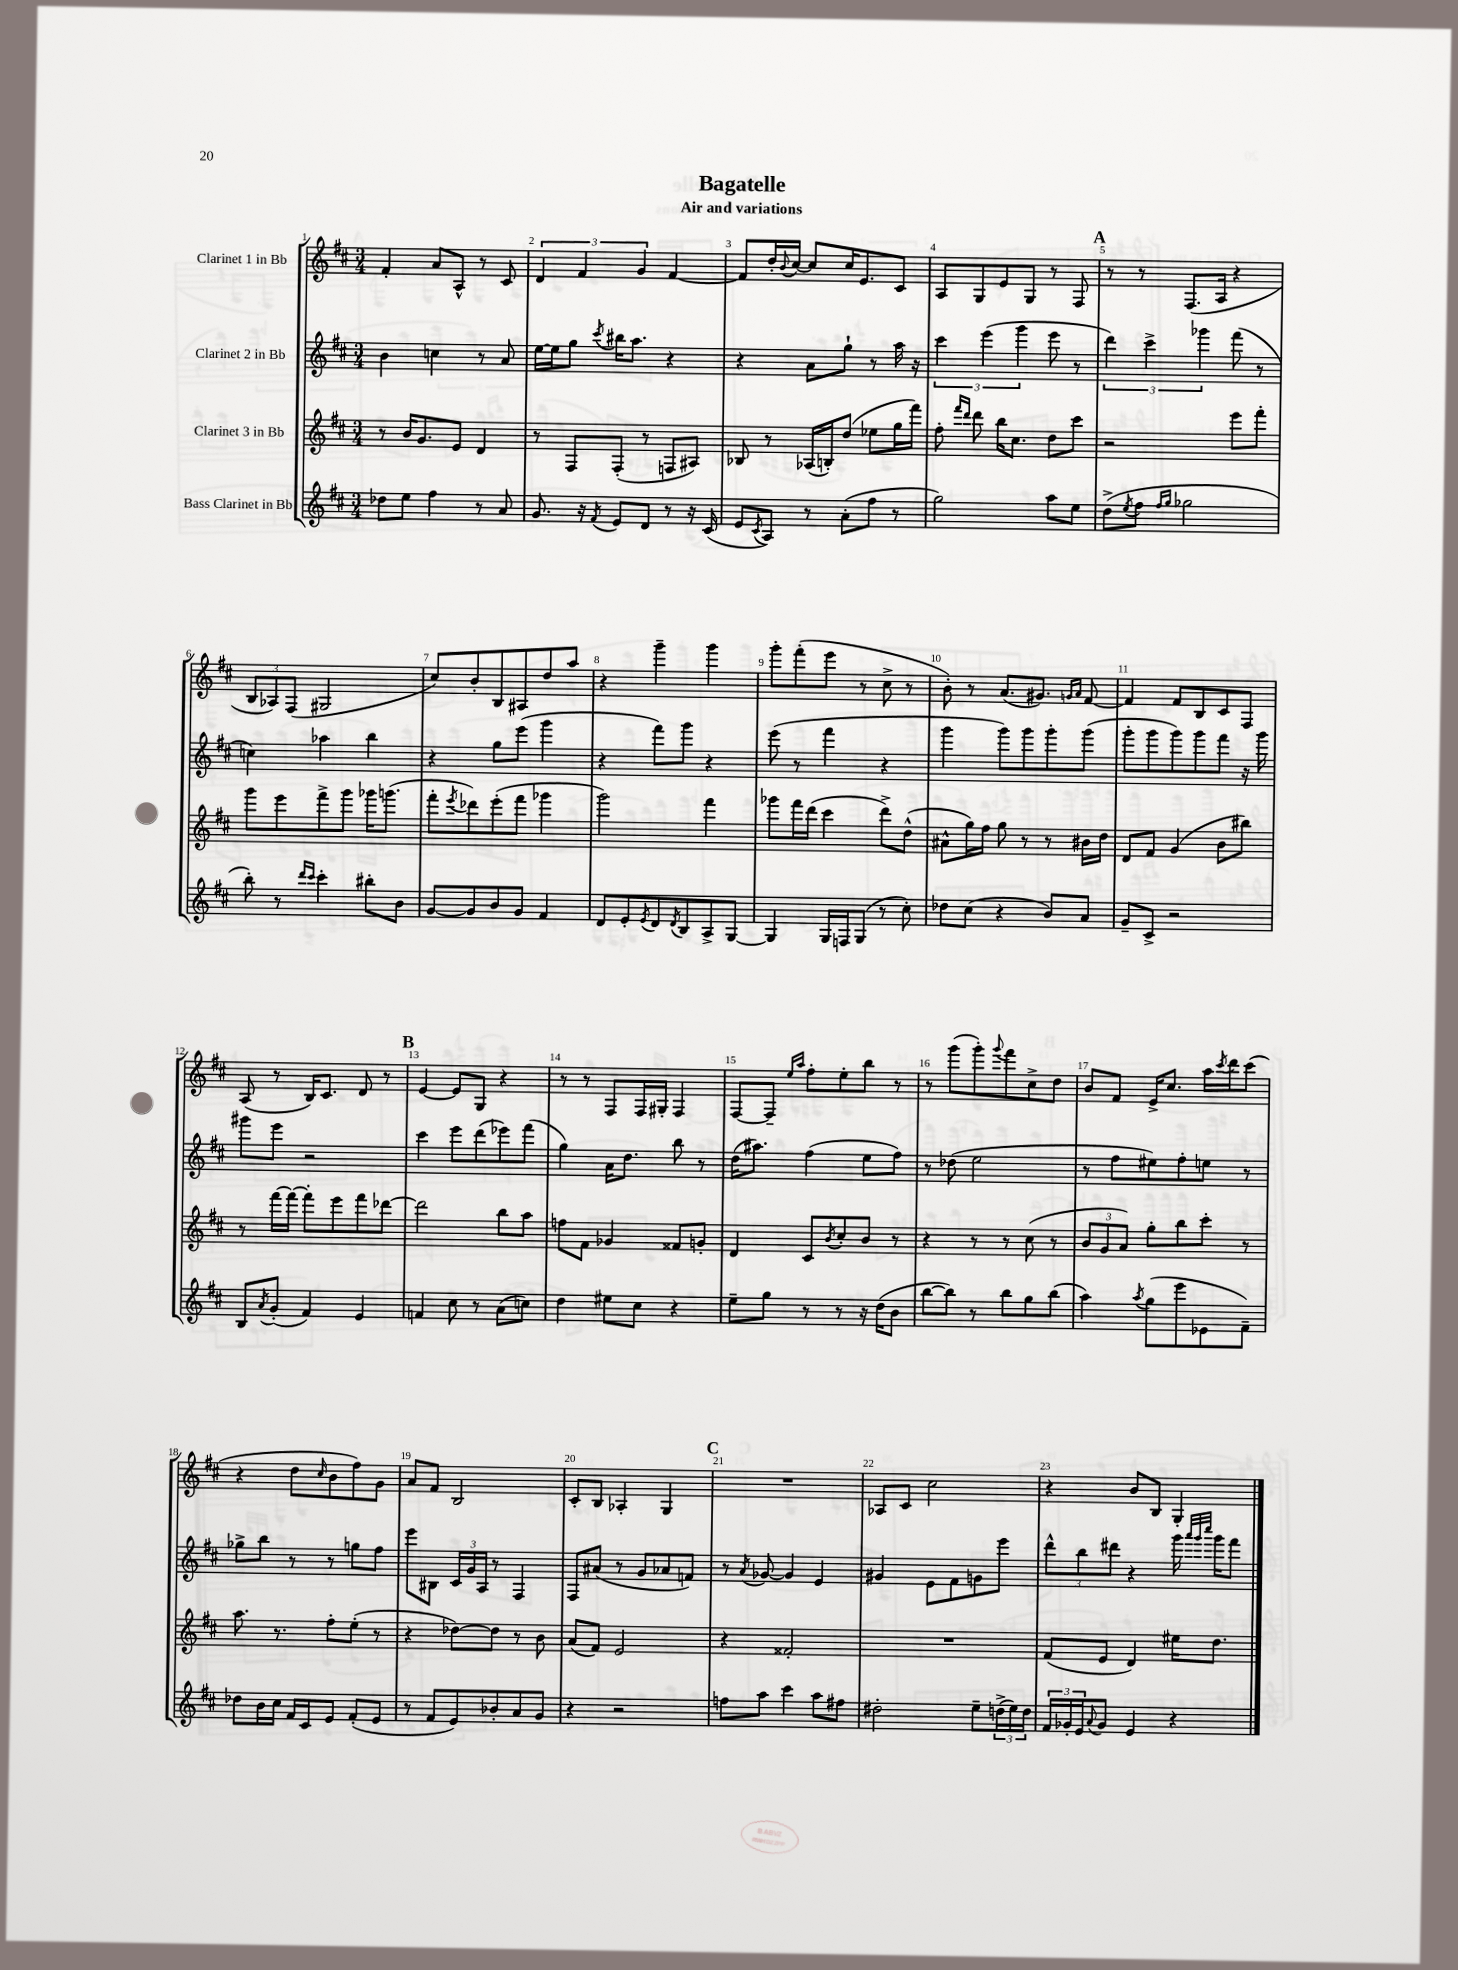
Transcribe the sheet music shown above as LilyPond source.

\header { title = "Bagatelle" subtitle = "Air and variations" }
<<
\new StaffGroup <<
\new Staff = "s0" \with { instrumentName = "Clarinet 1 in Bb" } {
    \clef treble \key d \major \numericTimeSignature \time 3/4
    fis'4-. a'8 a8-^ r8 cis'8 |
    \tuplet 3/2 { d'4 fis'4 g'4 } fis'4~ |
    fis'8 d''16-. \appoggiatura { b'8 } cis''16~ cis''8 cis''16 e'8. cis'8 |
    a8 g8 e'8 g8 r8 fis8 |
    \mark \markup { \bold "A" } r8 r8 fis8.( a16 r4 |
    \tuplet 3/2 { b8 aes8) fis8( } gis2 |
    cis''8) b'8-. b8 ais8 d''8 a''8 |
    r4 g'''4-- g'''4 |
    g'''8-. fis'''8-.( e'''8 r8 cis''8-> r8 |
    b'8-.) r8 a'8.( gis'8.) \grace { g'16 a'16 } fis'8~ |
    fis'4 fis'8 b8 cis'8 fis8 |
    a8( r8 b16) cis'8. d'8 r8 |
    \mark \markup { \bold "B" } e'4~ e'8 g8 r4 |
    r8 r8 fis8 fis16 gis16-. fis4 |
    fis8~ fis8-- \grace { e''16 a''16 } fis''8-. e''8-. b''8 r8 |
    r8 g'''8( g'''8-.) \appoggiatura { g'''8 } fis'''8 cis''8-> d''8 |
    b'8 fis'8 e'16-> cis''8. a''16 \acciaccatura { cis'''8 } d'''16 cis'''8( |
    r4 d''8 \grace { cis''16 } b'8 fis''8) g'8 |
    a'8 fis'8 b2 |
    cis'8-. b8 aes4-. g4 |
    \mark \markup { \bold "C" } R2. |
    aes8 cis'8 cis''2 |
    r4 b'8 b8 g4-. \bar "|." |
}
\new Staff = "s1" \with { instrumentName = "Clarinet 2 in Bb" } {
    \clef treble \key d \major \numericTimeSignature \time 3/4
    b'4 c''4 r8 a'8 |
    e''16~ e''16 g''8 \acciaccatura { cis'''8 } bis''16 a''8. r4 |
    r4 a'8 g''8-! r8 a''16 r16 |
    \tuplet 3/2 { cis'''4 e'''4( g'''4 } e'''8 r8 |
    \mark \markup { \bold "A" } \tuplet 3/2 { d'''4) cis'''4-> ges'''4 } fis'''8( r8 |
    c''4) aes''4 b''4 |
    r4 g''8 e'''8( g'''4 |
    r4 fis'''8) g'''8 r4 |
    e'''8( r8 fis'''4 r4 |
    g'''4 g'''8) g'''8 g'''8-. g'''8( |
    g'''8-. g'''8 g'''8) g'''8 fis'''8 r16 g'''16 |
    gis'''8 e'''8 r2 |
    \mark \markup { \bold "B" } cis'''4 e'''8 d'''8( ees'''8) fis'''8( |
    g''4) a'16 d''8. b''8 r8 |
    d''16( ais''8.) fis''4( e''8 fis''8) |
    r8 des''8( e''2 |
    r8 fis''8 eis''8) fis''8-. e''8 r8 |
    ges''8-> b''8 r8 r8 g''8 fis''8 |
    e'''8 bis8 \tuplet 3/2 { cis'16 g'16 a16 } r8 fis4 |
    fis8 ais'8( r8 g'8 aes'8 f'8) |
    \mark \markup { \bold "C" } r8 \acciaccatura { a'8 } ges'8~ ges'4 e'4 |
    gis'4 e'8 fis'8 g'8 e'''8 |
    \tuplet 3/2 { d'''8-^ b''8 dis'''8 } r4 g'''16 \grace { a'''32 g'''32 cis''''32 } g'''16 fis'''8 \bar "|." |
}
\new Staff = "s2" \with { instrumentName = "Clarinet 3 in Bb" } {
    \clef treble \key d \major \numericTimeSignature \time 3/4
    r8 b'16 g'8. e'8 d'4 |
    r8 fis8 fis8-.( r8 f8 ais8) |
    bes8 r8 aes16( b16-.) d''8( ees''8 g''16 fis'''16) |
    fis''8-. \grace { fis'''16 d'''16 } d'''8 b''16 cis''8. d''8 cis'''8 |
    \mark \markup { \bold "A" } r2 e'''8 fis'''8-. |
    g'''8 e'''8 fis'''8-> g'''8 ges'''16 g'''8.( |
    fis'''8-. \acciaccatura { e'''8 } des'''8) e'''8-.( fis'''8 ges'''4 |
    g'''2) fis'''4 |
    ges'''8 fis'''16 d'''16( cis'''4 d'''8->) d''8-^( |
    ais'8-^ g''16) fis''16 g''8 r8 r8 bis'16 d''16 |
    d'8 fis'8 g'4( b'8 bis''8) |
    r8 fis'''16~ fis'''16~ fis'''8-. e'''8 fis'''8 des'''8~ |
    \mark \markup { \bold "B" } des'''2 b''8 a''8 |
    f''8 fis'8 ges'4 fisis'8 g'8-. |
    d'4 cis'8 \acciaccatura { b'8 } cis''8-. b'8 r8 |
    r4 r8 r8 cis''8( r8 |
    \tuplet 3/2 { b'8 g'8 a'8) } g''8-. b''8 cis'''8-. r8 |
    a''8. r8. fis''8-. e''8-.( r8 |
    r4 des''8~) des''8 r8 b'8 |
    a'8( fis'8) e'2 |
    \mark \markup { \bold "C" } r4 fisis'2-. |
    R2. |
    fis'8( e'8 d'4) eis''16 d''8. \bar "|." |
}
\new Staff = "s3" \with { instrumentName = "Bass Clarinet in Bb" } {
    \clef treble \key d \major \numericTimeSignature \time 3/4
    des''8 e''8 fis''4 r8 a'8 |
    g'8. r16 \acciaccatura { fis'8 } e'8 d'8 r8 r16 cis'16( |
    e'8 \acciaccatura { cis'8 } a8) r8 a'8-.( fis''8 r8 |
    g''2) a''8 e''8 |
    \mark \markup { \bold "A" } d''8->( \acciaccatura { e''8 } fis''8 \grace { fis''16 g''16 } ges''2 |
    b''8-.) r8 \grace { d'''16 cis'''16 } cis'''4-. bis''8-. b'8 |
    g'8~ g'8 b'8 g'8 fis'4 |
    d'8 e'8-. \acciaccatura { e'8 } d'8 \acciaccatura { d'8 } b8 a8-> g8~ |
    g4 g16 f16 g8( r8 cis''8-.) |
    des''8 cis''8( r4 b'8) a'8 |
    g'8-- cis'8-> r2 |
    b8 \acciaccatura { a'8 } g'8-.( fis'4) e'4 |
    \mark \markup { \bold "B" } f'4 cis''8 r8 a'8( c''8) |
    d''4 eis''8 cis''8 r4 |
    e''8-- g''8 r8 r8 r16 d''16( b'8 |
    b''8~ b''8) r8 b''8 g''8 b''8( |
    a''4) \acciaccatura { a''8 } g''8( e'''8 ees'8 fis'8--) |
    des''8 b'16 cis''16 fis'16 cis'16 e'8 fis'8-.( e'8 |
    r8 fis'8 e'8) bes'8-. a'8 g'8 |
    r4 r2 |
    \mark \markup { \bold "C" } f''8 a''8 cis'''4 a''8 fis''8 |
    dis''2-. e''8-- \tuplet 3/2 { d''16->( e''16) d''16 } |
    \tuplet 3/2 { fis'16 ges'16-. e'16 } \appoggiatura { a'8 } ges'8 e'4 r4 \bar "|." |
}
>>
>>
\layout { \context { \Score \override BarNumber.break-visibility = ##(#f #t #t) barNumberVisibility = #all-bar-numbers-visible } }
